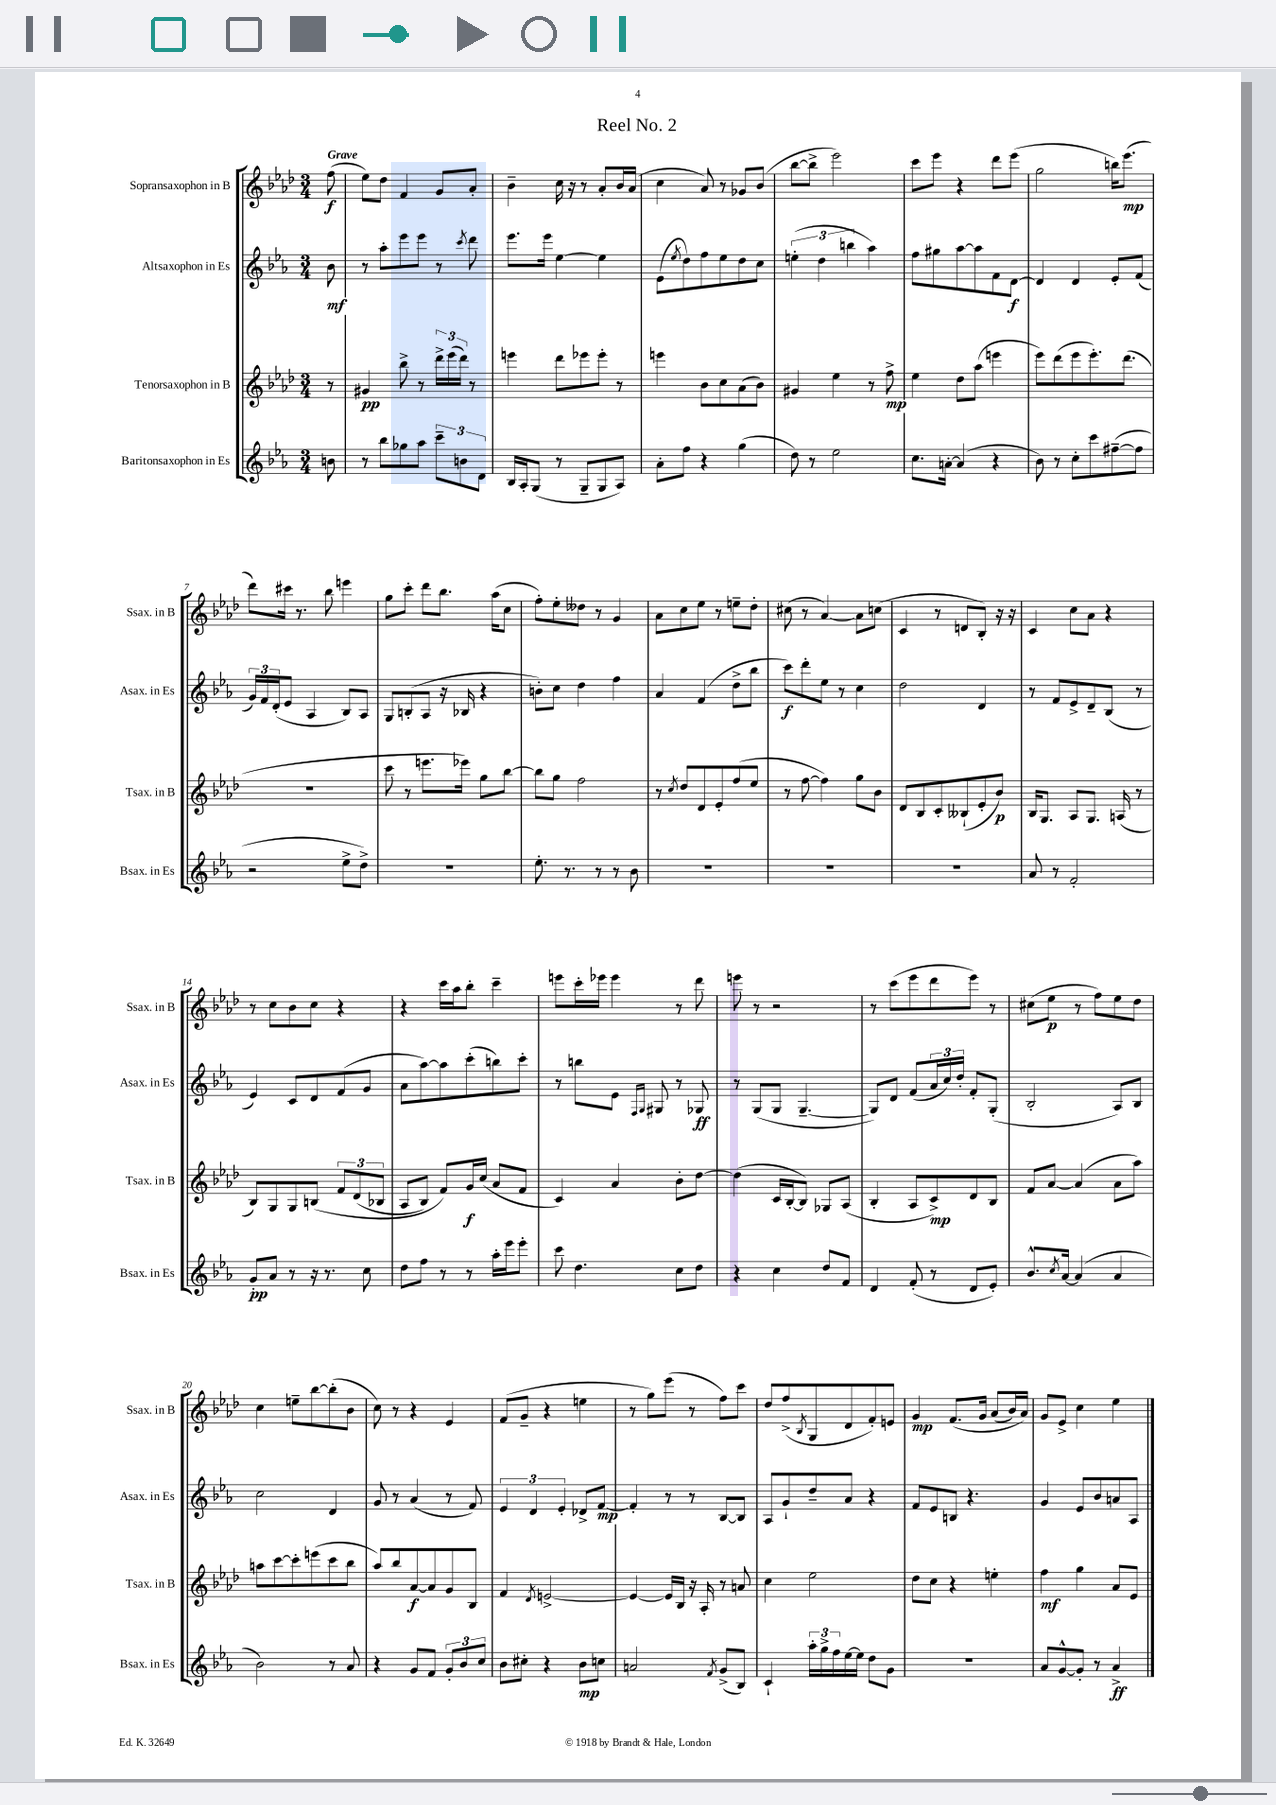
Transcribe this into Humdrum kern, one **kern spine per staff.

**kern	**kern	**kern	**kern
*staff4	*staff3	*staff2	*staff1
*clefG2	*clefG2	*clefG2	*clefG2
*k[b-e-a-]	*k[b-e-a-d-]	*k[b-e-a-]	*k[b-e-a-d-]
*M3/4	*M3/4	*M3/4	*M3/4
8b	8r	8b-	(8ff
=	=	=	=
8r	4g#	8r	8ee-)
8bb-	.	8aa-'	8dd-
8gg-	8bb-^	8eee-	4f
8aa-	8r	8eee-	.
12ccc~	24ddd-^	8r	8g
.	(24eee-	.	.
12b	24ddd-)	.	.
.	.	8qccc	.
.	8r	8ddd	8a-'
12d	.	.	.
=	=	=	=
16B-	4eee	8.eee-	4b-~
16A-'	.	.	.
(8G	.	.	.
.	.	16eee-	.
8r	8ddd-	[4ee-	16cc
.	.	.	16r
8G~	8eee-	.	8r
8G	8eee-'	4ee-]	8a-'
8A-)	8r	.	16b-
.	.	.	(16a-
=	=	=	=
8a-'	4eee	(8e-	4cc
.	.	8qee-	.
8ff	.	8dd)	.
4r	8b-	8ff	8a-)
.	8cc	8ee-	8r
(4gg	(8a-	8dd	8g-
.	8b-)	8cc	(8b-
=	=	=	=
8dd)	4g#	(6ee'	[8bb-
8r	.	.	8bb-^]
.	.	6dd	.
2ee-	4ee-	.	2eee-)
.	.	6bb	.
.	8r	4aa-)	.
.	8ff^	.	.
=	=	=	=
8.cc	4ee-	8ff	8ccc
.	.	8gg#	8eee-
[16a'	.	.	.
(4a]	8dd-	[8aa-	4r
.	(8aa-	8aa-]	.
4r	4eee	8f	8ddd-
.	.	[8d	(8eee-
=	=	=	=
8b-)	8eee-)	4d]	2gg
8r	(8ddd-	.	.
8cc'	8eee-	4d	.
8ccc	8.eee-')	.	.
([8ff#~	.	8e-'	16bb)
.	(8.ddd-	.	(8.eee-
8ff#]	.	(8f	.
=	=	=	=
2r	2.r	24g)	8ddd-)
.	.	24f	.
.	.	(24d'	.
.	.	8e-	16ccc#
.	.	.	8.r
.	.	4A-	.
.	.	.	8bb-
8ee-^	.	8B-)	4eee
8dd^)	.	8A-	.
=	=	=	=
2.r	8ccc	8G	8gg
.	8r	(8B'	8ccc'
.	8.eee	8A-	8ddd-
.	.	16r	8.bb-
.	16eee-)	16B-	.
.	8gg	4r	.
.	.	.	(16aa-
.	[8bb-	.	8cc
=	=	=	=
8.ee-'	8bb-]	8b')	8ff')
.	8gg	8cc	8ee-'
8.r	.	.	.
.	2ff	4dd	8dd--
8r	.	.	8r
8r	.	4ff	4g
8b-	.	.	.
=	=	=	=
2.r	8r	4a-	8a-
.	8qcc	.	.
.	8dd-	.	8cc
.	8d-	(4f	8ee-
.	8e-'	.	8r
.	(8ff	8dd^	8ee~
.	8ee-	8bb-	8dd-'
=	=	=	=
2.r	8r	8ccc)	(8cc#
.	[8ff	8ddd'	8r
.	4ff])	8ee-	[4a-)
.	.	8r	.
.	8gg	4cc	8a-]
.	8b-	.	(8cc
=	=	=	=
2.r	8d-	2dd	4c
.	8B-	.	.
.	8c'	.	8r
.	(8B--`	.	8d
.	8e-'	4d	8B-')
.	8b-)	.	16r
.	.	.	16r
=	=	=	=
8a-	16B-	8r	4c
.	8.G	.	.
8r	.	8f	.
2f'	8A-	8e-^	8cc
.	8.G	8d~	8a-
.	.	(8B-	4r
.	(16A	.	.
.	8r	8r	.
=	=	=	=
8g'	8B-)	4e-)	8r
8a-	8G	.	8cc
8r	8G	8c	8b-
16r	&(8B	8d	8cc
8.r	.	.	.
.	12f	(8f	4r
.	(12d-	.	.
8cc	.	8g	.
.	12B-	.	.
=	=	=	=
8dd	8A-	8a-	4r
8ff	8B-)	[8aa-)	.
8r	8f&)	8aa-]	16ccc
.	.	.	16aa-
8r	16g	(8ccc'	8bb-'
.	(16cc	.	.
16aa-'	8a-	8bb)	4ccc~
16eee-	.	.	.
8eee-'	8f	8ccc'	.
=	=	=	=
8ccc	4c)	8r	8eee
4.dd	.	8bb	16ccc'
.	.	.	16eee-
.	4a-	8e-	4eee-
.	.	16qqF	.
.	.	16qqG	.
.	.	8G#	.
8cc	8b-'	8r	8r
8dd	[8dd-	8G-	8ddd-
=	=	=	=
4r	(4dd-]	8r	8eee
.	.	(8G	8r
4cc	16c	8G	2r
.	[16B-'	.	.
.	8B-])	[4.G~	.
8dd	8G-	.	.
8f	(8A-	.	.
=	=	=	=
4d	4B-'	8G])	8r
.	.	8d	(8ccc
(8f'	8A-	(8f	8eee-
8r	8c^)	24a-	8ddd-
.	.	24cc)	.
.	.	24dd'	.
8d	8d-	8f'	8eee-)
8e-')	8B-	(8G'	8r
=	=	=	=
8.b-^^	8f	2B-'	(8cc#
.	[8a-	.	8ee-
8qcc	.	.	.
[16a-	.	.	.
(4a-]	(4a-]	.	8r
.	.	.	8ff)
4a-	8a-	8A-)	8ee-
.	8aa-)	8B-	8dd-
=	=	=	=
2b-)	8aa	2cc	4cc
.	[8ccc	.	.
.	8ccc']	.	8ee~
.	(8eee	.	[8bb-
8r	8ccc	4d	(8bb-']
8a-	8bb-	.	8b-
=	=	=	=
4r	8aa-)	8g	8cc)
.	8bb-	8r	8r
8g	[8a-	(4a-	4r
8f	8a-]	.	.
12g'	8g	8r	4e-
12b-	.	.	.
.	8B-	8f)	.
12cc	.	.	.
=	=	=	=
8b-	4f	6e-	(8f
8cc#'	.	.	8g~
.	.	6d	.
.	8qd-	.	.
4r	[2e^	.	4r
.	.	6e-'	.
8b-	.	8d-^	4ee
8cc	.	[8f	.
=	=	=	=
2a	4e_	4f']	8r
.	.	.	8gg)
.	16e]	8r	(8eee-
.	16B-	.	.
.	16r	8r	8r
.	16A-'	.	.
8qf	.	.	.
(8g^	8r	[8B-	8ff)
8B-)	8a	8B-]	8ccc
=	=	=	=
4c`	4cc	8A-	8dd-
.	.	8g`	(8ff^
.	.	.	8qB-
24aa-'	2ee-	8dd~	8G
24gg^	.	.	.
24ff	.	.	.
[16ee-	.	8a-	8d-
16ee-]	.	.	.
8dd	.	4r	8f')
8g	.	.	8e
=	=	=	=
2.r	8dd-	8f	4g
.	8cc	8e-	.
.	4r	8B	&(8.f
.	.	4.r	.
.	.	.	16g
.	4ee'	.	(8a-
.	.	.	16b-)
.	.	.	16a-&)
=	=	=	=
8a-	4ff	4g	8g
[8g^^	.	.	8e-^
8g']	4gg	8e-	4cc
8r	.	8b-	.
4a-^	8a-	8a	4ee-
.	8e-	8A-	.
==	==	==	==
*-	*-	*-	*-
